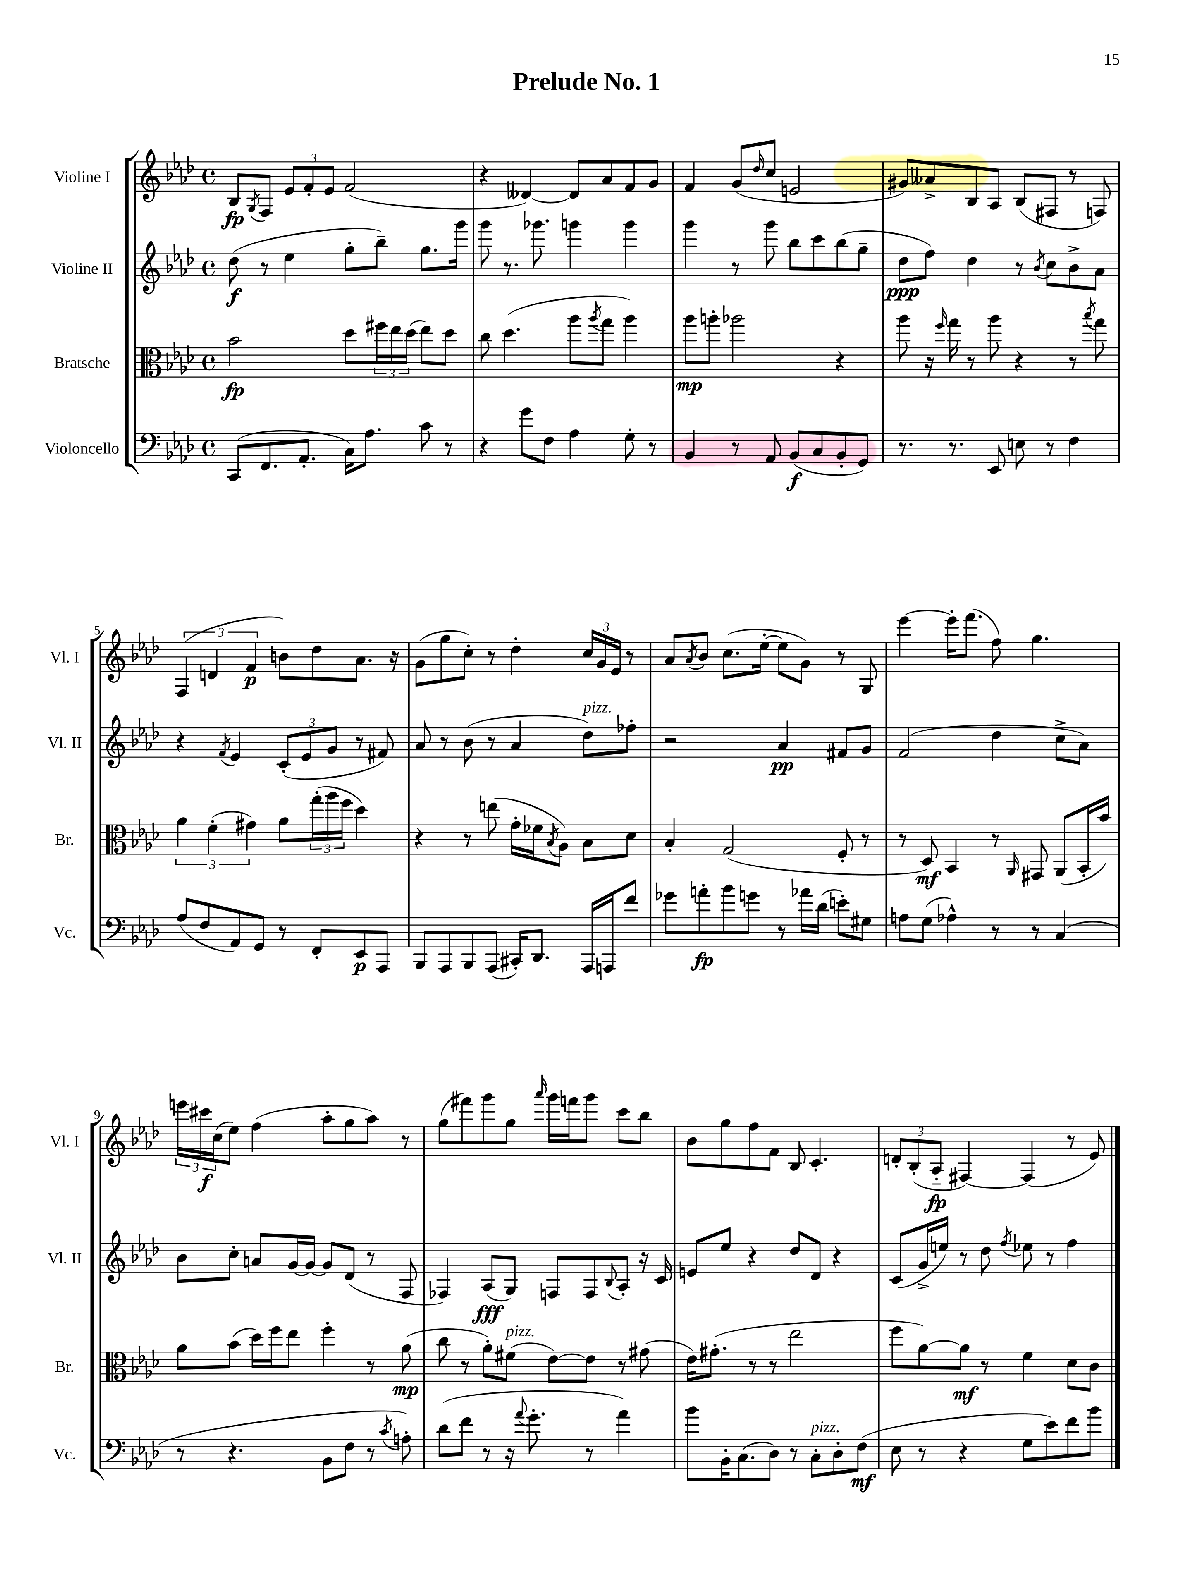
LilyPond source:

\header { title = "Prelude No. 1" }
<<
\new StaffGroup <<
\new Staff = "s0" \with { instrumentName = "Violine I" shortInstrumentName = "Vl. I" } {
    \clef treble \key aes \major \defaultTimeSignature \time 4/4
    bes8\fp \acciaccatura { g8 } f8 \tuplet 3/2 { ees'8 f'8-. ees'8 } f'2( |
    r4 deses'4~) deses'8 aes'8 f'8 g'8 |
    f'4 g'8( \grace { des''16 } c''8 e'2 |
    gis'8) aeses'8-> bes8 aes8 bes8( fis8 r8 f8) |
    \tuplet 3/2 { f4( d'4 f'4\p } b'8) des''8 aes'8. r16 |
    g'8( g''8 c''8-.) r8 des''4-. \tuplet 3/2 { c''16 g'16 ees'16 } r8 |
    aes'8 \acciaccatura { aes'8 } bes'8 c''8.( ees''16~-. ees''8 g'8) r8 g8 |
    ees'''4~ ees'''16-. f'''8.( f''8) g''4. |
    \tuplet 3/2 { e'''16 cis'''16\f c''16( } ees''8) f''4( aes''8-. g''8 aes''8) r8 |
    g''8( fis'''8) g'''8 g''8 \grace { aes'''16 } g'''16 f'''16 g'''8 c'''8 bes''8 |
    bes'8 g''8 f''8 f'8 bes8 c'4.-. |
    \tuplet 3/2 { d'8-. bes8-.( aes8-_\fp } fis4~) fis4( r8 ees'8) \bar "|." |
}
\new Staff = "s1" \with { instrumentName = "Violine II" shortInstrumentName = "Vl. II" } {
    \clef treble \key aes \major \defaultTimeSignature \time 4/4
    des''8\f( r8 ees''4 g''8-. bes''8--) g''8. g'''16 |
    g'''8 r8. ges'''8. g'''4 g'''4 |
    g'''4 r8 g'''8 bes''8 c'''8 bes''8( g''8-- |
    des''8\ppp f''8) des''4 r8 \acciaccatura { bes'8 } c''8 bes'8-> aes'8 |
    r4 \acciaccatura { f'8 } ees'4 \tuplet 3/2 { c'8-.( ees'8 g'8 } r8 fis'8) |
    aes'8 r8 bes'8( r8 aes'4 des''8^\markup { \italic "pizz." }) fes''8-. |
    r2 aes'4\pp fis'8 g'8 |
    f'2( des''4 c''8-> aes'8) |
    bes'8 c''8-. a'8 g'16~ g'16~ g'8 des'8( r8 f8 |
    fes4) aes8\fff( g8) f8 f8 \appoggiatura { bes8 } aes8-. r16 c'16 |
    e'8 ees''8 r4 des''8 des'8 r4 |
    c'8( g'16-> e''16) r8 des''8 \acciaccatura { f''8 } ees''8 r8 f''4 \bar "|." |
}
\new Staff = "s2" \with { instrumentName = "Bratsche" shortInstrumentName = "Br." } {
    \clef alto \key aes \major \defaultTimeSignature \time 4/4
    bes'2\fp des''8 \tuplet 3/2 { fis''16 ees''16 des''16( } ees''8) des''8 |
    c''8 des''4.( aes''8 \acciaccatura { aes''8 } g''8 aes''4) |
    aes''8\mp a''8-. aes''2 r4 |
    aes''8 r16 \grace { f''16 } g''16 r8 aes''8 r4 r8 \acciaccatura { bes''8 } g''8 |
    \tuplet 3/2 { aes'4 f'4-.( gis'4) } aes'8 \tuplet 3/2 { g''16-.( aes''16 f''16 } des''4) |
    r4 r8 e''8( g'16-. fes'16 \acciaccatura { bes8 } aes8) bes8 des'8 |
    bes4-. g2( f8-. r8 |
    r8 des8\mf) bes,4 r8 \grace { aes,16 } gis,8 aes,8( bes,16-. bes'16) |
    aes'8 bes'8( des''16) f''16 ees''8 f''4-. r8 aes'8\mp( |
    c''8 r8 aes'8-.) fis'8^\markup { \italic "pizz." }( ees'8~) ees'8 r8 gis'8( |
    ees'16) gis'8.-.( r8 r8 ees''2 |
    f''8 aes'8~) aes'8\mf r8 f'4 des'8 c'8 \bar "|." |
}
\new Staff = "s3" \with { instrumentName = "Violoncello" shortInstrumentName = "Vc." } {
    \clef bass \key aes \major \defaultTimeSignature \time 4/4
    c,8( f,8. aes,8.-. c16) aes8. c'8 r8 |
    r4 g'8 f8 aes4 g8-. r8 |
    bes,4 r8 aes,8 bes,8\f( c8 bes,8-. g,8) |
    r8. r8. ees,8 e8 r8 f4 |
    aes8( f8 aes,8) g,8 r8 f,8-. ees,8\p aes,,8 |
    bes,,8 aes,,8 bes,,8 aes,,8( cis,16-.) des,8. aes,,16 a,,16 f'8 |
    ges'8 a'8-.\fp bes'8 g'8 r8 aes'16 des'16( e'8-.) gis8 |
    a8 g8( aes4-^) r8 r8 c4( |
    r8 r4. bes,8 f8 r8 \acciaccatura { c'8 } a8-.) |
    des'8( f'8 r8 r16 \appoggiatura { aes'8 } g'8.-. r8 aes'4) |
    bes'8 bes,16-. c8.( des8) r8 c8-.^\markup { \italic "pizz." } des8-. f8\mf( |
    ees8 r8 r4 g8 ees'8) f'8 bes'8 \bar "|." |
}
>>
>>
